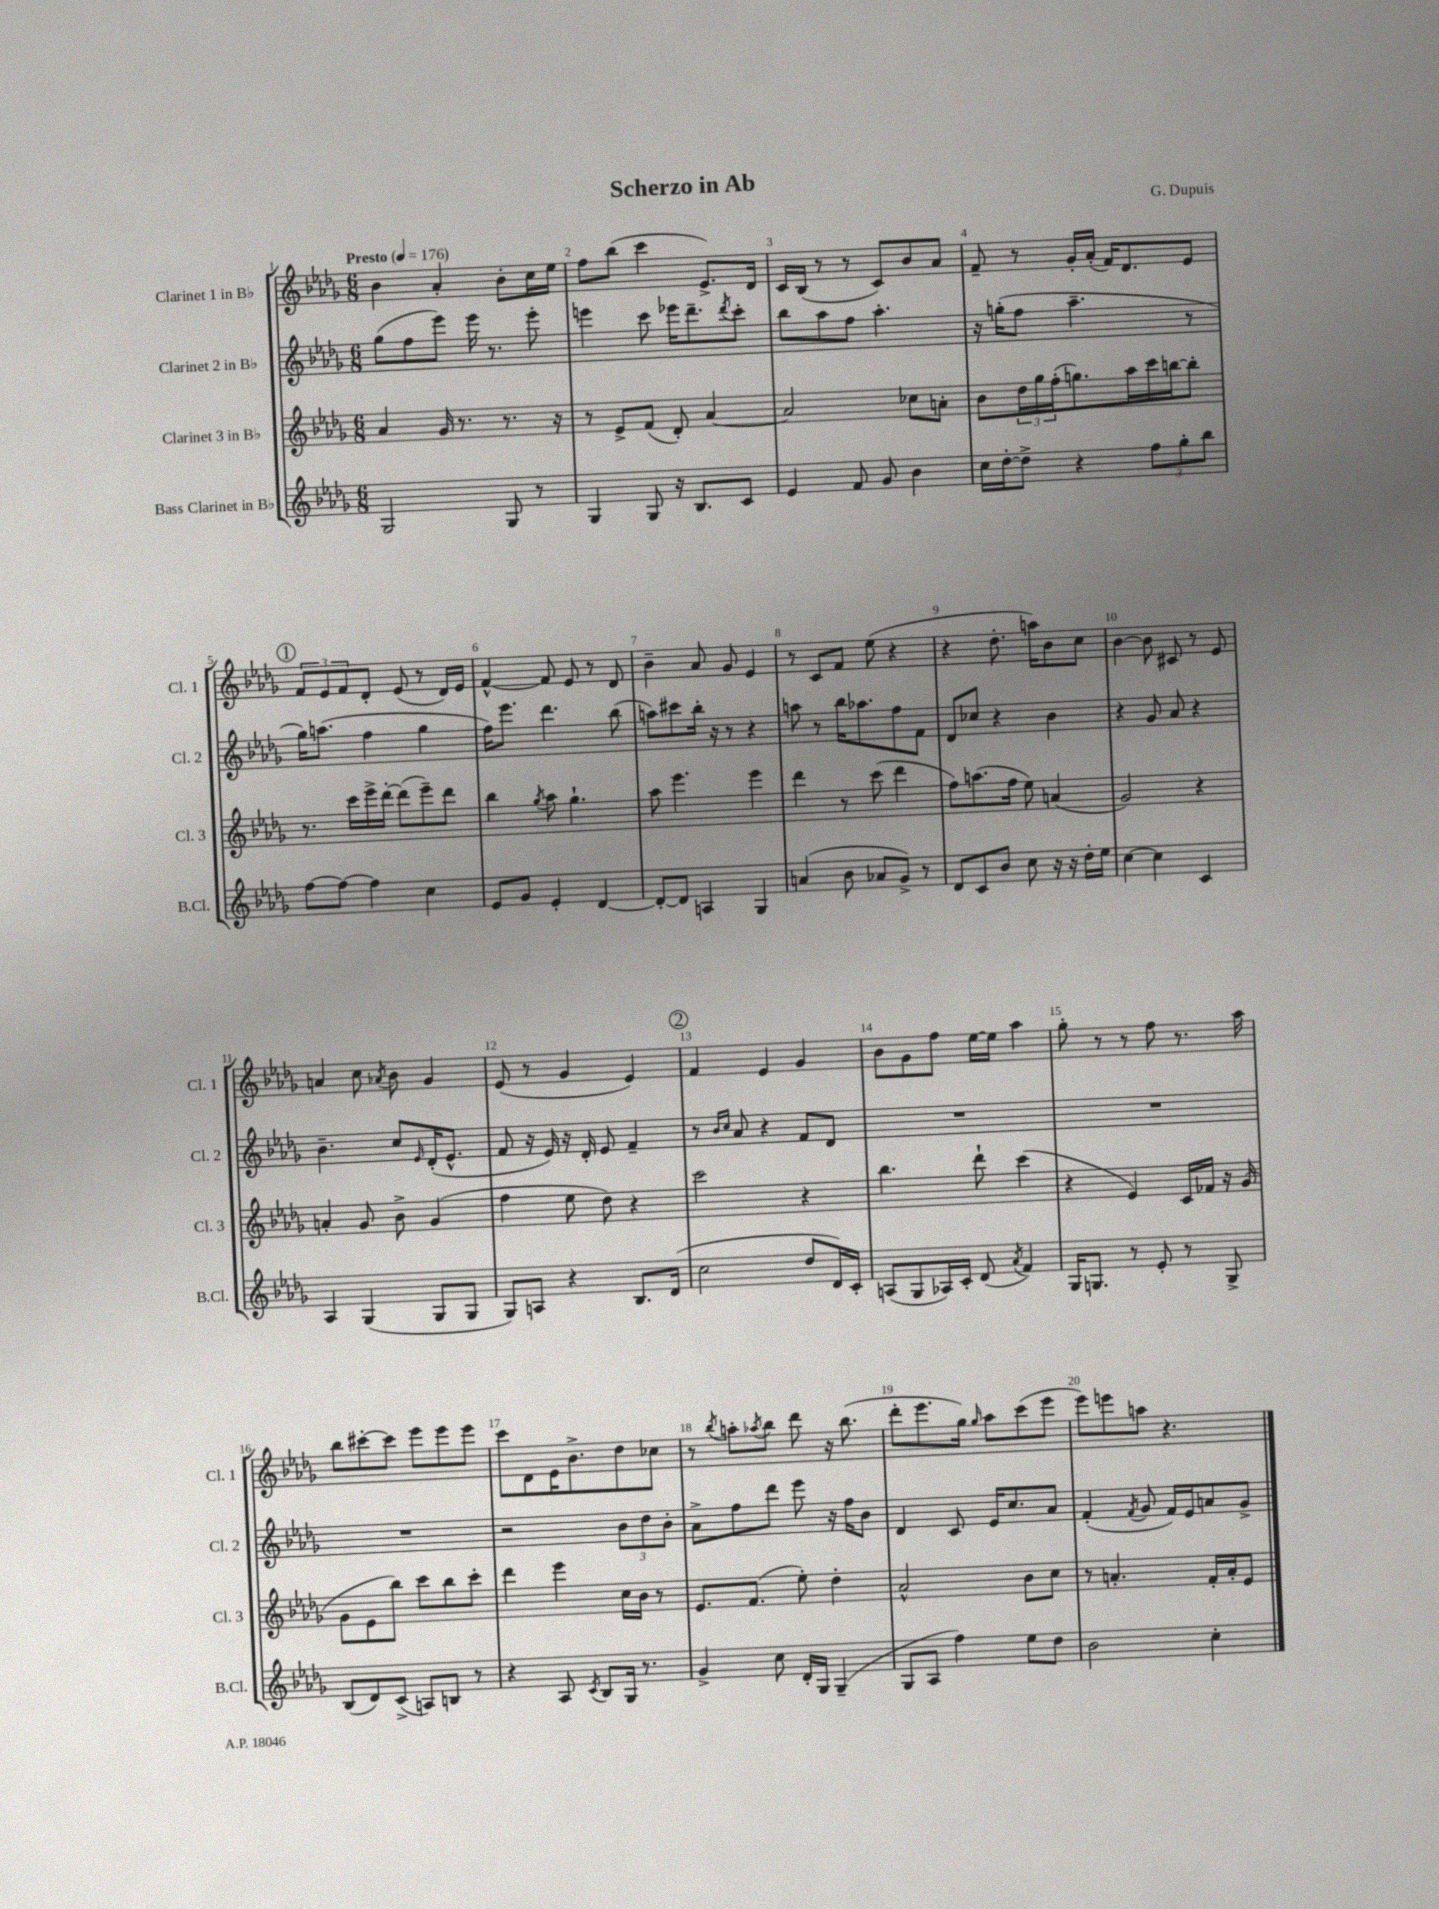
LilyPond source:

\header { title = "Scherzo in Ab" composer = "G. Dupuis" }
<<
\new StaffGroup <<
\new Staff = "s0" \with { instrumentName = "Clarinet 1 in Bb" shortInstrumentName = "Cl. 1" } {
    \clef treble \key des \major \numericTimeSignature \time 6/8 \tempo "Presto" 4 = 176
    bes'4 aes'4-. bes'8-. c''16 ees''16 |
    f''8 bes''8( c'''4 ees'8.->) des'16 |
    c'16 bes16( r8 r8 c'8) bes'8 aes'8 |
    f'8-- r8 ges'16-. aes'16-.( f'16) des'8. ees'8 |
    \mark \markup { \circle "1" } \tuplet 3/2 { f'8 ees'8 f'8 } des'8-. ees'8( r8 des'16) ees'16 |
    f'4~-^ f'8 ees'8 r8 des'8 |
    bes'4-- aes'8 ges'8 ees'4 |
    r8 c'8 f'8 ees''8( r4 |
    r4 des''8.-. a''16) bes'8 c''8 |
    bes'4~ bes'8 cis'8 r8 ees'8 |
    a'4 c''8 \acciaccatura { aes'8 } bes'8 ges'4 |
    ees'8( r8 ges'4 ees'4) |
    \mark \markup { \circle "2" } f'4 ees'4 ges'4 |
    bes'8 ges'8 f''8 ees''16~ ees''16 aes''4 |
    ges''8-. r8 r8 f''8 r8. aes''16 |
    bes''8 cis'''8~-. cis'''8 ees'''8 ees'''8 ees'''8 |
    c'''8 des'8 ees'16 bes'8.-> des''8 ces''8 |
    r8 \acciaccatura { bes''8 } a''8-. \acciaccatura { aes''8 } bes''8 des'''8 r16 bes''8.( |
    des'''8-. ees'''8. ges''16) \grace { ges''16 } aes''8 c'''8( ees'''8 |
    ees'''8) e'''8 a''8 r4. \bar "|." |
}
\new Staff = "s1" \with { instrumentName = "Clarinet 2 in Bb" shortInstrumentName = "Cl. 2" } {
    \clef treble \key des \major \numericTimeSignature \time 6/8
    ges''8( f''8 ees'''8) ees'''16 r8. ees'''8-. |
    e'''4 c'''8 ees'''16 des'''8.-- \acciaccatura { des'''8 } c'''8-. |
    bes''8 aes''8 f''8 aes''4.-. |
    r16 g''16-.( f''8 aes''4.-- r8 |
    \mark \markup { \circle "1" } ges''16) a''8.( f''4 ges''4 |
    f''16) ees'''8. des'''4. bes''8( |
    a''8) cis'''8 bes''16-. r16 r8 r4 |
    a''8 r8 bes''16 aes''8. f''8 f'8 |
    des'8 ces''8 r4 bes'4 |
    r4 ges'8 aes'8 r4 |
    bes'4.-- c''8 \grace { ees'16 } des'16-.( ees'8.-^ |
    f'8 r16 ees'16) r16 des'16-. ees'8 f'4-- |
    \mark \markup { \circle "2" } r8 \grace { bes'16 c''16 } aes'8 r4 f'8 des'8 |
    R2. |
    R2. |
    R2. |
    r2 \tuplet 3/2 { bes'8 des''8 bes'8-. } |
    aes'8-> f''8 des'''8 ees'''8 r16 f''16 bes'8 |
    des'4 c'8 ees'16 c''8. aes'8 |
    f'4-.( \acciaccatura { f'8 } ges'8 f'16) ees'16 a'8 ges'8-> \bar "|." |
}
\new Staff = "s2" \with { instrumentName = "Clarinet 3 in Bb" shortInstrumentName = "Cl. 3" } {
    \clef treble \key des \major \numericTimeSignature \time 6/8
    aes'4 ges'16 r8. r8. r16 |
    r8 ees'8-> f'8( des'8-.) aes'4~ |
    aes'2 ces''8 a'8-. |
    bes'8 \tuplet 3/2 { des''16 ges''16 f''16-.( } g''8.) aes''16 c'''16 b''16~ b''8-. |
    \mark \markup { \circle "1" } r8. c'''16 ees'''16-> des'''16~-. des'''8( ees'''8--) des'''8 |
    bes''4 \acciaccatura { ges''8 } aes''8 ges''4.-! |
    aes''8 ees'''4. ees'''4 |
    des'''4 r8 c'''8( des'''4 |
    f''8) a''8.( f''16 ees''8) a'4( |
    ges'2) r4 |
    a'4-. ges'8 bes'8-> ges'4( |
    f''4 ees''8 des''8) r4 |
    \mark \markup { \circle "2" } c'''2 r4 |
    bes''4. des'''8-! c'''4( |
    r4 ees'4) c'16 fes'16 r16 ges'16( |
    ges'8 ees'8 bes''8) c'''8 bes''8 c'''8-. |
    des'''4 ees'''4 c''16 bes'16 r8 |
    ees'8. f'8.( ees''8-.) des''4-. |
    aes'2-^ bes'8 c''8 |
    r8 a'4.-. f'16-. a'16-. ees'8 \bar "|." |
}
\new Staff = "s3" \with { instrumentName = "Bass Clarinet in Bb" shortInstrumentName = "B.Cl." } {
    \clef treble \key des \major \numericTimeSignature \time 6/8
    ges2 ges8 r8 |
    ges4 ges8 r16 bes8. c'8 |
    ees'4 f'8 ges'8 bes'4 |
    c''16 des''16~-. des''8-> r4 \tuplet 3/2 { f''8 ges''8-. bes''8 } |
    \mark \markup { \circle "1" } f''8~ f''8~ f''4 c''4 |
    ees'8 ges'8 ees'4-. des'4~ |
    des'8~-. des'8 a4 ges4 |
    a'4( bes'8 aes'8 ges'8->) r8 |
    des'8 c'8 bes'8 c''8 r16 r16 des''16-. ees''16 |
    c''4~ c''4 c'4 |
    aes4 ges4( ges8 ges8 |
    ges8) a8 r4 bes8. des'16( |
    \mark \markup { \circle "2" } c''2 des''8 des'16) c'16-. |
    a8( ges8 aes16) c'16-. des'8( \acciaccatura { aes'8 } f'4) |
    ges16 g8. r8 ees'8-. r8 g8-> |
    bes8( des'8) c'8->( a8) b8 r8 |
    r4 aes8 \acciaccatura { c'8 } bes8 ges16 r8. |
    ges'4-> c''8 des'16-. ges16 ges4--( |
    ges8 aes8 f''4) ees''8 des''8 |
    bes'2 c''4-. \bar "|." |
}
>>
>>
\layout { \context { \Score \override BarNumber.break-visibility = ##(#f #t #t) barNumberVisibility = #all-bar-numbers-visible } }
